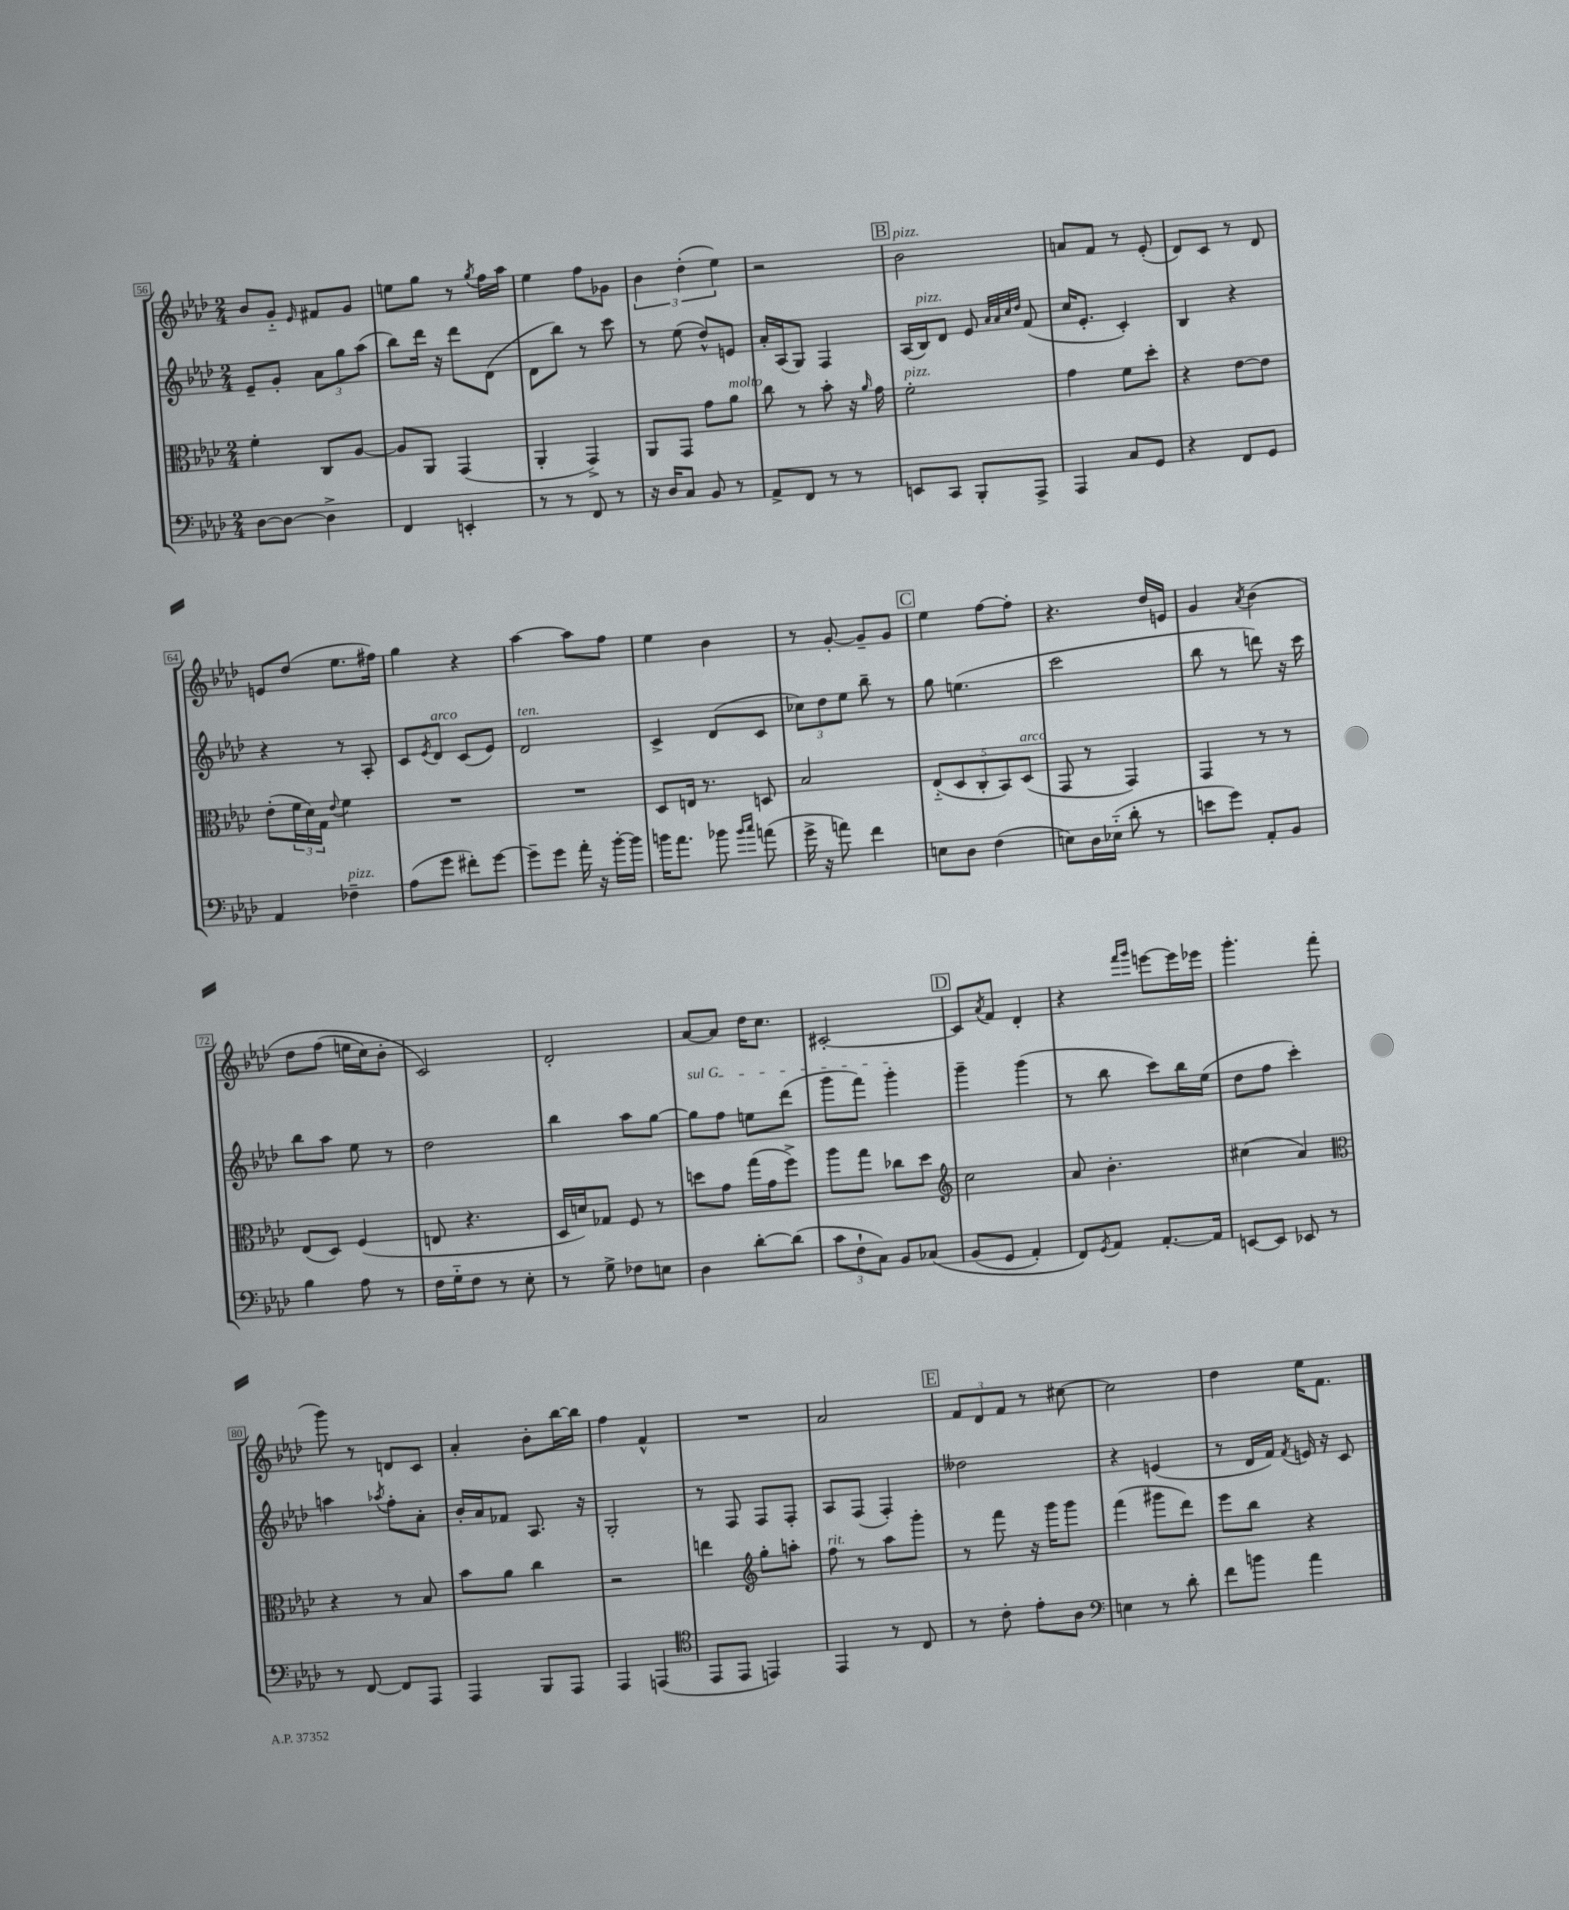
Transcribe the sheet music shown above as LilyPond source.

<<
\new StaffGroup <<
\new Staff = "s0" {
    \clef treble \key aes \major \numericTimeSignature \time 2/4
    bes'8 g'8-_ \grace { ees'16 } fis'8 g'8 |
    e''8 g''8 r8 \acciaccatura { g''8 } f''16 aes''16 |
    ees''4 f''8 ges'8 |
    \tuplet 3/2 { bes'4 des''4-.( ees''4) } |
    r2 |
    \mark \markup { \box "B" } bes'2^\markup { \italic "pizz." } |
    a'8 f'8 r8 ees'8-.( |
    des'8) c'8 r8 des'8 |
    e'8 des''8( ees''8. fis''16) |
    g''4 r4 |
    aes''4~ aes''8 f''8 |
    ees''4 bes'4 |
    r8 g'8~-. g'8-- g'8 |
    \mark \markup { \box "C" } ees''4 f''8~ f''8-. |
    r4. des''16 e'16 |
    g'4 \acciaccatura { aes'8 } bes'4\( |
    des''8 f''8( e''16 c''16) bes'8-. |
    c'2\) |
    des'2-. |
    aes'8~ aes'8 des''16 c''8. |
    cis'2~-. |
    \mark \markup { \box "D" } cis'8 \acciaccatura { aes'8 } f'8 des'4-. |
    r4 \grace { f'''16 g'''16 } e'''8~ e'''16 ees'''16 |
    g'''4.-. f'''8( |
    g'''8) r8 d'8 c'8 |
    aes'4-. bes'8-. bes''16~ bes''16 |
    f''4 f'4-^ |
    R2 |
    aes'2 |
    \mark \markup { \box "E" } \tuplet 3/2 { f'8 des'8 f'8 } r8 cis''8~ |
    cis''2 |
    des''4 ees''16 f'8. \bar "|." |
}
\new Staff = "s1" {
    \clef treble \key aes \major \numericTimeSignature \time 2/4
    ees'8-- g'8-. \tuplet 3/2 { aes'8 g''8 aes''8( } |
    bes''8) des'''16 r16 des'''8 des'8( |
    des'8 bes''8) r8 c'''8 |
    r8 ees''8( des''8-^) e'8 |
    aes'16-. aes16( g8) f4 |
    \mark \markup { \box "B" } aes16( bes16^\markup { \italic "pizz." }) des'8 ees'8 \grace { aes'32 aes'32 c''32 des''32 } f'8( |
    c''16 ees'8.-. c'4-.) |
    bes4 r4 |
    r4 r8 aes8-. |
    c'8 \acciaccatura { ees'8 } des'8^\markup { \italic "arco" } c'8( ees'8) |
    des'2^\markup { \italic "ten." } |
    c'4-> des'8( c'8 |
    \tuplet 3/2 { ces''8) des''8 ees''8 } bes''8-- r8 |
    \mark \markup { \box "C" } g''8 e''4.( |
    c'''2 |
    bes''8 r8 d'''8) r16 c'''16 |
    bes''8 aes''8 ees''8 r8 |
    des''2 |
    bes''4 aes''8 g''8~ |
    \once \override TextSpanner.bound-details.left.text = \markup { \italic "sul G" } g''8\startTextSpan f''8 e''8 des'''8( |
    g'''8 f'''8) g'''4-.\stopTextSpan |
    \mark \markup { \box "D" } g'''4-- g'''4( |
    r8 bes''8 c'''8) bes''16 ees''16( |
    des''8 f''8 c'''4-.) |
    a''4 \acciaccatura { aes''8 } f''8-. aes'8-. |
    bes'16-. aes'16 fes'8 aes8. r16 |
    g2-. |
    r8 f8 f8 f8-. |
    aes8 f8( f4-.) |
    \mark \markup { \box "E" } deses''2 |
    r4 e'4( |
    r8 des'16 f'16) \acciaccatura { f'8 } e'16 r16 c'8 \bar "|." |
}
\new Staff = "s2" {
    \clef alto \key aes \major \numericTimeSignature \time 2/4
    f'4-. c8 aes8~ |
    aes8 aes,8 g,4( |
    aes,4-. g,4->) |
    aes,8 g,8 g'8 aes'8^\markup { \italic "molto" } |
    c''8 r8 bes'8-. r16 \grace { aes'16 } g'16 |
    \mark \markup { \box "B" } f'2-.^\markup { \italic "pizz." } |
    g'4 f'8 des''8-. |
    r4 ees'8~ ees'8 |
    ees'8-.( \tuplet 3/2 { f'16 des'16) g16 } \appoggiatura { ees'8 } f'4 |
    R2 |
    R2 |
    des8 e16 r8. d8 |
    bes2 |
    \mark \markup { \box "C" } \tuplet 5/4 { ees8-_( des8 c8-. bes,8) des8^\markup { \italic "arco" }( } |
    g,8 r8 g,4) |
    g,4 r8 r8 |
    ees8( des8) f4( |
    e8 r4. |
    des16 d'16) ges8 f8 r8 |
    d''8 g'8 g''16( g'16 f''8->) |
    aes''8 g''8 ces''8 des''8 |
    \mark \markup { \box "D" } \clef treble c''2 |
    aes'8 bes'4.-. |
    cis''4( aes'4) |
    \clef alto r4 r8 bes8 |
    bes'8 aes'8 c''4 |
    r2 |
    e''4 \clef treble g''8-. a''8-. |
    f''8^\markup { \italic "rit." } r8 aes''8 g'''8-. |
    \mark \markup { \box "E" } r8 f'''8 r16 g'''16 g'''8 |
    f'''4( gis'''8 des'''8) |
    ees'''8 bes''8 r4 \bar "|." |
}
\new Staff = "s3" {
    \clef bass \key aes \major \numericTimeSignature \time 2/4
    des8~ des8~ des4-> |
    f,4 e,4-. |
    r8 r8 f,8 r8 |
    r16 des16 c8 bes,8 r8 |
    aes,8-> f,8 r8 r8 |
    \mark \markup { \box "B" } e,8 c,8 bes,,8-. aes,,8-> |
    aes,,4 c8 g,8 |
    r4 f,8 g,8 |
    aes,4 fes4--^\markup { \italic "pizz." } |
    aes8( g'8 fis'8-.) g'8~ |
    g'8-- g'8 aes'16-. r16 bes'16~-. bes'16 |
    b'16 aes'8. bes'8 \grace { bes'16 c''16 } a'8( |
    g'16-> r16 a'8) f'4 |
    \mark \markup { \box "C" } e8 des8 f4( |
    e8) des16 ees16-_( des'8-. r8 |
    e'8 g'8) aes,8-. bes,8 |
    bes4 aes8 r8 |
    f16 g16-_ f8 r8 ees8-. |
    r8 g8-> fes8 e8 |
    des4 des'8~-. des'8( |
    \tuplet 3/2 { c'8 f8-! c8) } bes,8 ces8\( |
    \mark \markup { \box "D" } bes,8( g,8 aes,4-.) |
    f,8\) \acciaccatura { g,8 } aes,8 aes,8.~-. aes,16 |
    e,8~ e,8 ees,8 r8 |
    r8 f,8~ f,8 aes,,8 |
    aes,,4 bes,,8 aes,,8 |
    aes,,4 a,,4( |
    \clef tenor ees,8 ees,8 e,4) |
    ees,4 r8 c8 |
    \mark \markup { \box "E" } r8 c'8-. ees'8-. aes8 |
    \clef bass e4 r8 des'8-. |
    f'8 b'8 aes'4 \bar "|." |
}
>>
>>
\layout { \context { \Score currentBarNumber = #56 \override BarNumber.stencil = #(make-stencil-boxer 0.1 0.3 ly:text-interface::print) } }
